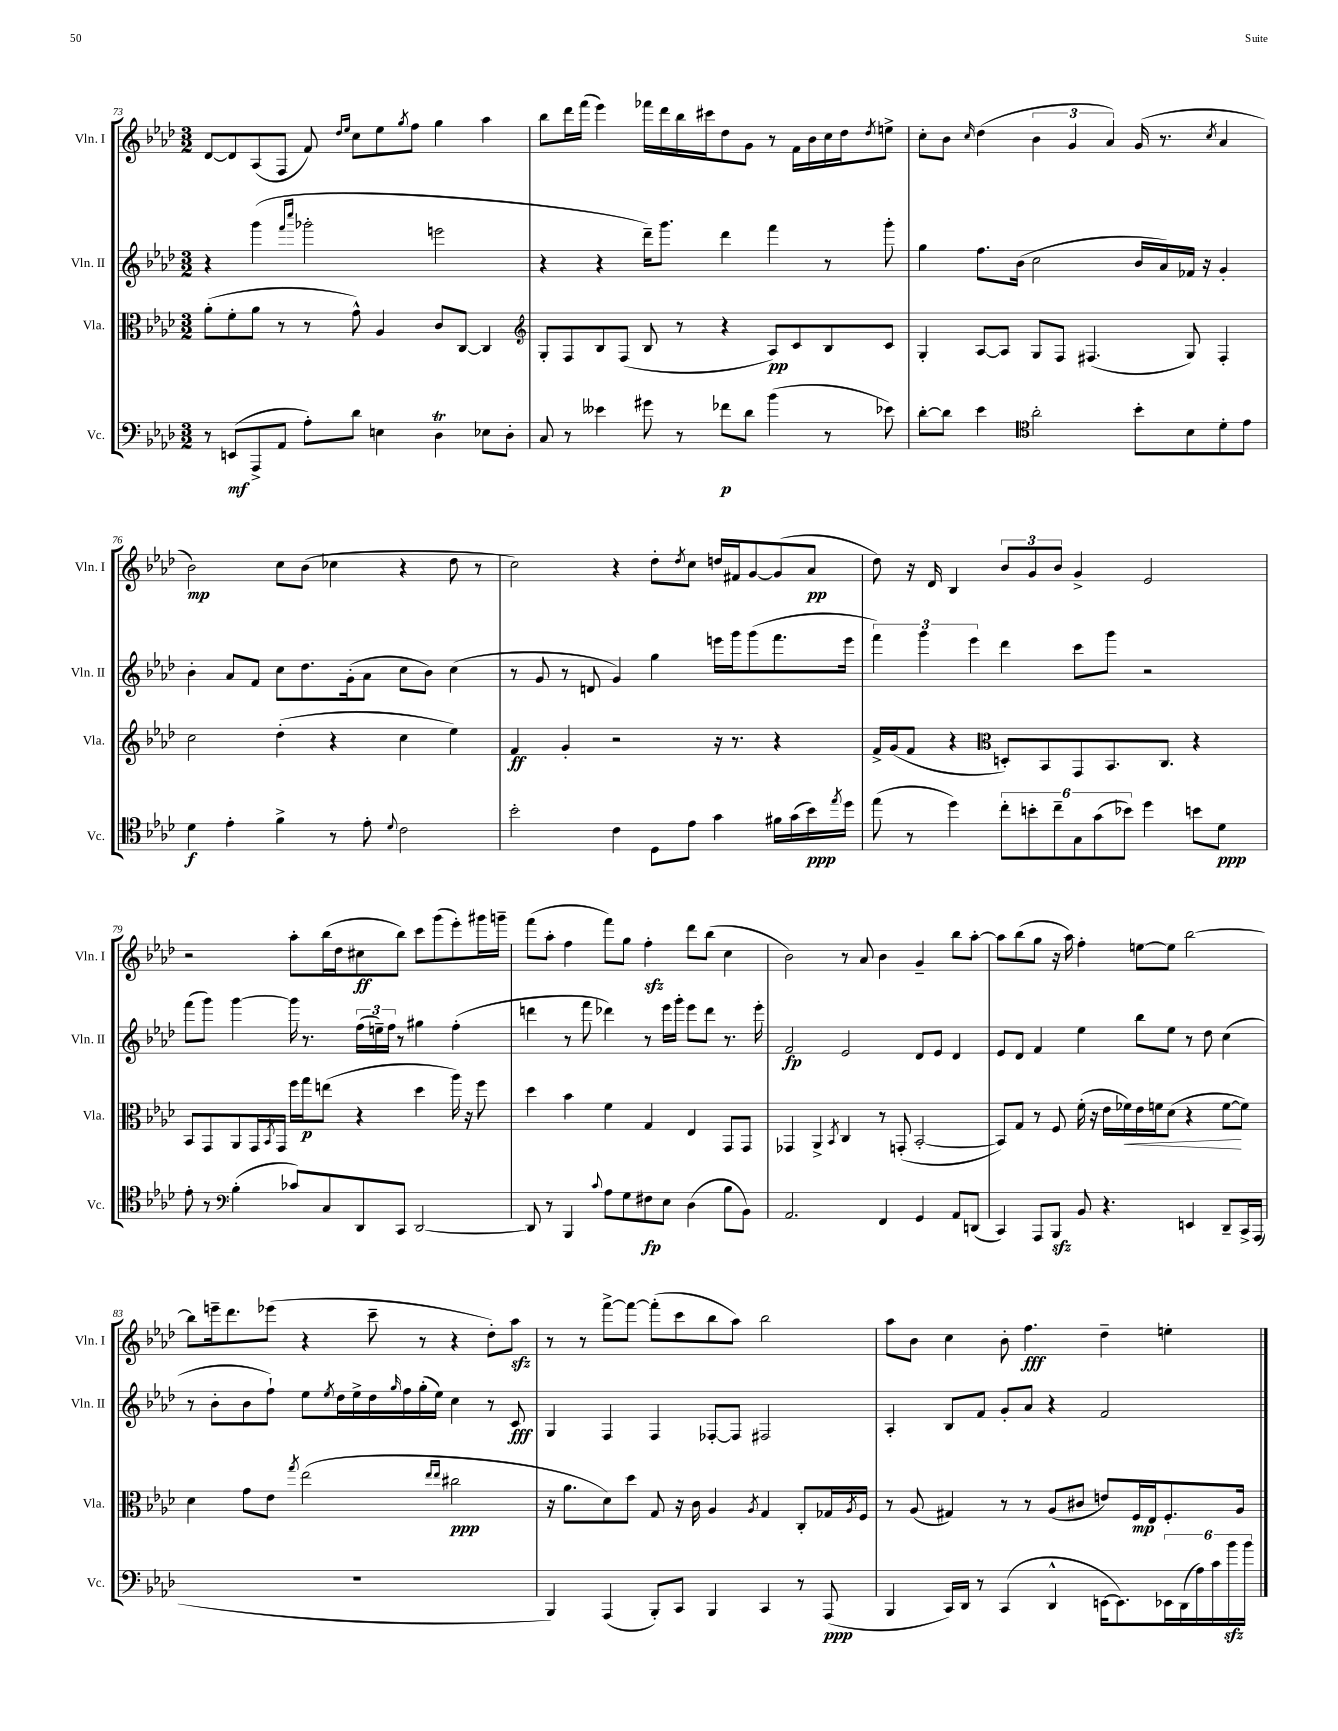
<<
\new StaffGroup <<
\new Staff = "s0" \with { instrumentName = "Vln. I" shortInstrumentName = "Vln. I" } {
    \clef treble \key aes \major \numericTimeSignature \time 3/2
    des'8~ des'8 aes8( f8 f'8) \grace { des''16 ees''16 } c''8 ees''8 \acciaccatura { g''8 } f''8 g''4 aes''4 |
    bes''8 des'''16 f'''16( ees'''4) fes'''16 des'''16 bes''16 cis'''16 des''8 g'8 r8 f'16 bes'16 c''16 des''16 \acciaccatura { des''8 } e''8-> |
    c''8-. bes'8 \grace { c''16 } des''4( \tuplet 3/2 { bes'4 g'4 aes'4) } g'16( r8. \acciaccatura { c''8 } aes'4 |
    bes'2\mp) c''8 bes'8( ces''4 r4 des''8 r8 |
    c''2) r4 des''8-. \acciaccatura { des''8 } c''8 d''16 fis'16 g'8~ g'8( aes'8\pp |
    des''8) r16 des'16 bes4 \tuplet 3/2 { bes'8 g'8 bes'8 } g'4-> ees'2 |
    r2 aes''8-. bes''16( des''16 cis''8\ff bes''8) c'''8 g'''8( ees'''8-.) gis'''16 g'''16-- |
    f'''8( aes''8-. f''4 f'''8) g''8 f''4-.\sfz des'''8 bes''8( c''4 |
    bes'2) r8 aes'8 bes'4 g'4-- bes''8 aes''8~-. |
    aes''8 bes''8( g''8 r16 aes''16) f''4-. e''8~ e''8 bes''2~ |
    bes''8 e'''16-- des'''8. ees'''8( r4 c'''8-- r8 r4 des''8-.) aes''8\sfz |
    r8 r8 f'''8~-> f'''8~ f'''8-.( c'''8 bes''8 aes''8) bes''2 |
    aes''8 bes'8 c''4 bes'8-. f''4.\fff des''4-- e''4-. \bar "|." |
}
\new Staff = "s1" \with { instrumentName = "Vln. II" shortInstrumentName = "Vln. II" } {
    \clef treble \key aes \major \numericTimeSignature \time 3/2
    r4 g'''4( \grace { f'''16 c''''16 } ges'''2-. e'''2 |
    r4 r4 des'''16--) g'''8. des'''4 f'''4 r8 g'''8-. |
    g''4 f''8. bes'16( c''2 bes'16 aes'16) fes'16 r16 g'4-. |
    bes'4-. aes'8 f'8 c''8 des''8. g'16-.( aes'8 c''8 bes'8) c''4( |
    r8 g'8 r8 d'8 g'4) g''4 e'''16 g'''16 g'''8( f'''8. e'''16 |
    \tuplet 3/2 { f'''4) g'''4 ees'''4 } des'''4 c'''8 g'''8 r2 |
    f'''8( g'''8) g'''4~ g'''16 r8. \tuplet 3/2 { f''16( e''16--) f''16 } r8 gis''4 f''4-.( |
    d'''4 r8 f'''8 des'''4) r8 ees'''16 g'''16-. ees'''8 des'''8 r8. ees'''16-. |
    f'2\fp ees'2 des'8 ees'8 des'4 |
    ees'8 des'8 f'4 ees''4 bes''8 ees''8 r8 des''8 c''4( |
    r8 bes'8-. bes'8 f''8-!) ees''8 \acciaccatura { ees''8 } des''16 ees''16-> des''16 \grace { g''16 } f''16 g''16-.( ees''16) c''4 r8 c'8\fff |
    g4 f4 f4 fes8~-. fes8 fis2 |
    aes4-. bes8 f'8 g'8-. aes'8 r4 f'2 \bar "|." |
}
\new Staff = "s2" \with { instrumentName = "Vla." shortInstrumentName = "Vla." } {
    \clef alto \key aes \major \numericTimeSignature \time 3/2
    aes'8-.( f'8-. aes'8 r8 r8 g'8-^) aes4 c'8 c8~ c4 |
    \clef treble g8-. f8 bes8 f8( bes8 r8 r4 aes8\pp) c'8 bes8 c'8 |
    g4-. aes8~ aes8 g8 f8 fis4.( g8) fis4-. |
    c''2 des''4-.( r4 c''4 ees''4) |
    f'4\ff g'4-. r2 r16 r8. r4 |
    f'16-> g'16( f'8 r4 \clef alto d8-.) bes,8 g,8 bes,8. c8. r4 |
    bes,8 g,8 aes,8 g,16 \acciaccatura { bes,8 } g,16 f''16 g''16\p e''8( r4 des''4 aes''16) r16 f''8 |
    des''4 bes'4 f'4 g4 ees4 g,8 g,8 |
    ges,4 aes,4-> \acciaccatura { bes,8 } c4 r8 g,8-.( bes,2~-. |
    bes,8) g8 r8 f8 f'16-.( r16 ees'16 fes'16\<) ees'16 f'16 des'8( r4 f'8~\! f'8) |
    des'4 g'8 ees'8 \acciaccatura { g''8 } ees''2( \grace { ees''16 ees''16 } cis''2\ppp |
    r16 aes'8. des'8) des''8 g8 r16 c'16 aes4 \acciaccatura { aes8 } g4 c8-. ges16 \acciaccatura { aes8 } f16 |
    r8 aes8( gis4) r8 r8 aes8( cis'8 e'8) f16\mp ees16 f8.-. aes16 \bar "|." |
}
\new Staff = "s3" \with { instrumentName = "Vc." shortInstrumentName = "Vc." } {
    \clef bass \key aes \major \numericTimeSignature \time 3/2
    r8 e,8\mf( aes,,8-> aes,8 aes8-.) des'8 e4 des4\trill ees8 des8-. |
    c8 r8 eeses'4 gis'8 r8 fes'8\p des'8 bes'4( r8 ees'8) |
    des'8~-. des'8 ees'4 \clef tenor aes'2-. bes'8-. bes8 des'8-. ees'8 |
    des'4\f ees'4-. f'4-> r8 ees'8-. \appoggiatura { des'8 } c'2 |
    bes'2-. c'4 des8 ees'8 g'4 fis'16 g'16( bes'16\ppp) \acciaccatura { ees''8 } des''16 |
    ees''8( r8 des''4) \tuplet 6/4 { c''8-. b'8-. c''8-- g8 g'8( bes'8) } des''4 b'8 des'8\ppp |
    ees'8-. r8 \clef bass bes4-.( ces'8) c8 des,8 c,8 des,2~ |
    des,8 r8 bes,,4 \appoggiatura { c'8 } aes8 g8 fis8\fp ees8 des4( bes8 bes,8) |
    aes,2. f,4 g,4 aes,8 d,8( |
    c,4) aes,,8 bes,,8\sfz bes,8 r4. e,4 des,8-- c,16-> aes,,16( |
    R1. |
    bes,,4) aes,,4( bes,,8-.) c,8 bes,,4 c,4 r8 aes,,8\ppp( |
    bes,,4 c,16) des,16 r8 c,4( des,4-^ e,16~ e,8.) \tuplet 6/4 { ees,16 des,16( aes16) c'16 bes'16\sfz bes'16 } \bar "|." |
}
>>
>>
\layout { \context { \Score currentBarNumber = #73 } }
